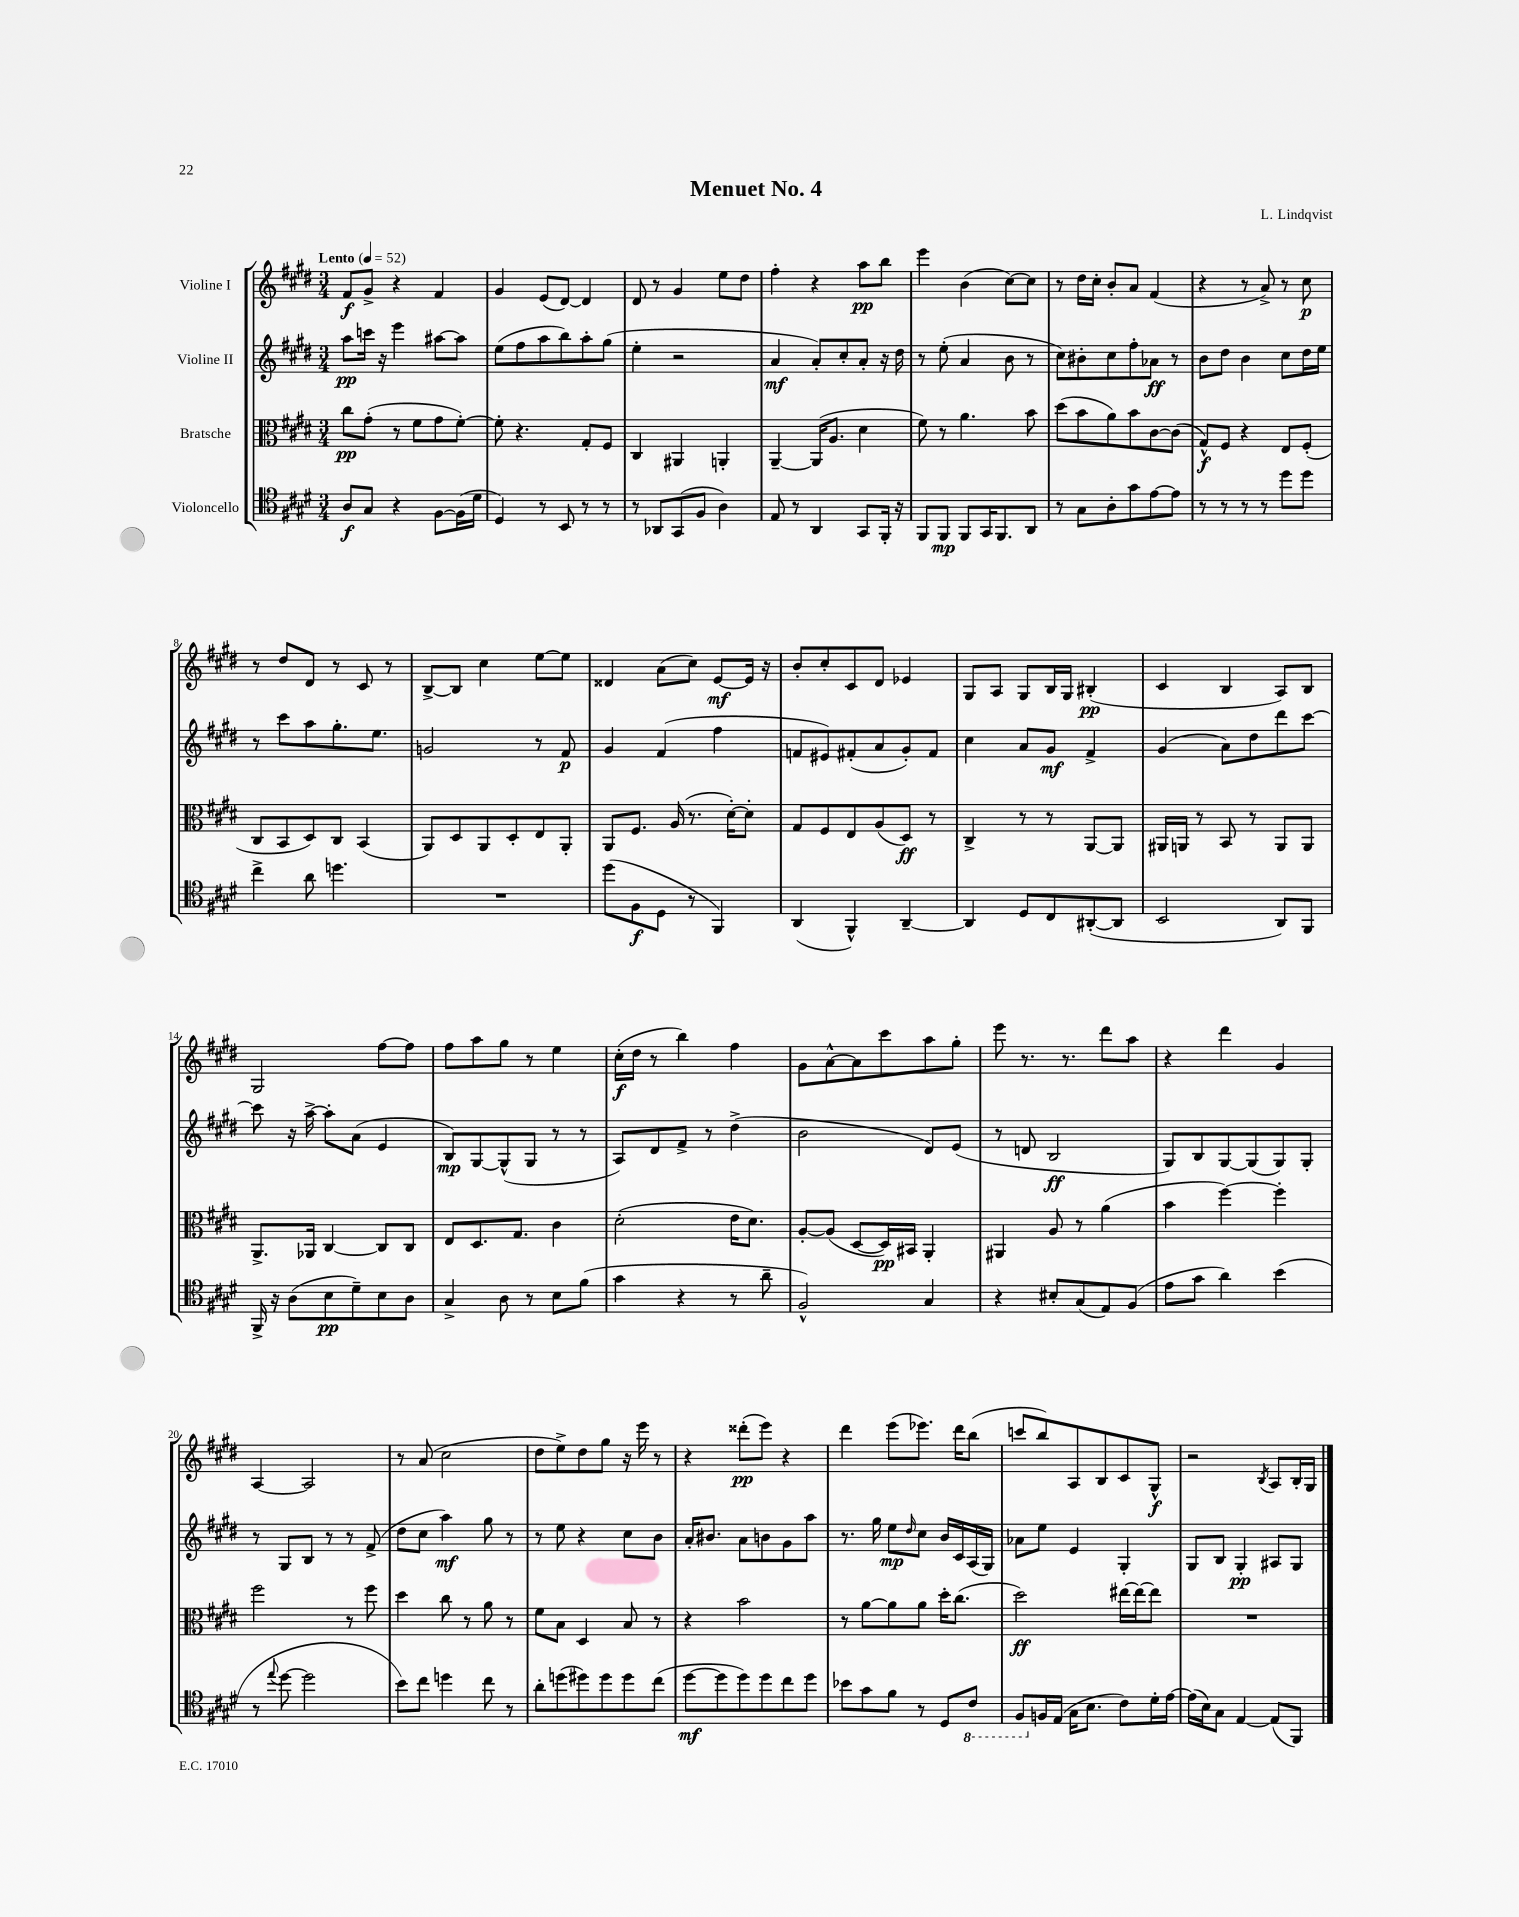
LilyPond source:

\header { title = "Menuet No. 4" composer = "L. Lindqvist" }
<<
\new StaffGroup <<
\new Staff = "s0" \with { instrumentName = "Violine I" } {
    \clef treble \key e \major \numericTimeSignature \time 3/4 \tempo "Lento" 4 = 52
    fis'8\f gis'8-> r4 fis'4 |
    gis'4 e'8( dis'8~) dis'4 |
    dis'8 r8 gis'4 e''8 dis''8 |
    fis''4-. r4 a''8\pp b''8 |
    e'''4 b'4( cis''8~) cis''8 |
    r8 dis''16 cis''16-. b'8-. a'8 fis'4( |
    r4 r8 a'8->) r8 cis''8\p |
    r8 dis''8 dis'8 r8 cis'8 r8 |
    b8~-> b8 cis''4 e''8~ e''8 |
    disis'4 a'8( cis''8) e'8~\mf e'16 r16 |
    b'8-. cis''8-. cis'8 dis'8 ees'4 |
    gis8 a8 gis8 b16 gis16 bis4-.\pp( |
    cis'4 b4 a8) b8 |
    gis2 fis''8~ fis''8 |
    fis''8 a''8 gis''8 r8 e''4 |
    cis''16-.\f( dis''16 r8 b''4) fis''4 |
    gis'8 a'8~-^ a'8 cis'''8 a''8 gis''8-. |
    e'''8 r8. r8. dis'''8 a''8 |
    r4 dis'''4 gis'4 |
    a4~ a2 |
    r8 a'8( cis''2 |
    dis''8 e''8->) dis''8 gis''8 r16 e'''16 r8 |
    r4 disis'''8-.\pp( e'''8) r4 |
    dis'''4 e'''8( ees'''8.) dis'''16 b''8( |
    c'''8 b''8) a8 b8 cis'8 gis8-^\f |
    r2 \acciaccatura { b8 } a8 b16-. gis16 \bar "|." |
}
\new Staff = "s1" \with { instrumentName = "Violine II" } {
    \clef treble \key e \major \numericTimeSignature \time 3/4
    a''8\pp c'''16 r16 e'''4 ais''8~ ais''8 |
    e''8( fis''8 a''8 b''8) a''8-. gis''8( |
    e''4-. r2 |
    a'4\mf a'8-.) cis''8-. a'8-. r16 dis''16 |
    r8 e''8-.( a'4 b'8 r8 |
    cis''8) bis'8-. cis''8 fis''8-. aes'8\ff r8 |
    b'8 dis''8 b'4 cis''8 dis''16 e''16 |
    r8 cis'''8 a''8 gis''8.-. e''8. |
    g'2 r8 fis'8\p |
    gis'4 fis'4( fis''4 |
    f'8 eis'8) fis'8-.( a'8 gis'8-.) fis'8 |
    cis''4 a'8 gis'8\mf fis'4-> |
    gis'4( a'8) dis''8 dis'''8 cis'''8~ |
    cis'''8 r16 a''16~-> a''8-. a'8( e'4 |
    b8\mp) gis8~ gis8-^( gis8 r8 r8 |
    a8) dis'8 fis'8-> r8 dis''4->( |
    b'2 dis'8) e'8( |
    r8 d'8 b2\ff |
    gis8) b8 gis8~ gis8( gis8) gis8-. |
    r8 gis8 b8 r8 r8 fis'8->( |
    dis''8 cis''8 a''4\mf) gis''8 r8 |
    r8 e''8 r4 cis''8 b'8 |
    a'16-. bis'8. a'8 b'8 gis'8 a''8 |
    r8. gis''16 e''8\mp \grace { dis''16 } cis''8 b'16 cis'16 a16( gis16) |
    aes'8 e''8 e'4 gis4-. |
    gis8 b8 gis4-.\pp ais8 gis8 \bar "|." |
}
\new Staff = "s2" \with { instrumentName = "Bratsche" } {
    \clef alto \key e \major \numericTimeSignature \time 3/4
    cis''8\pp gis'8-.( r8 fis'8 gis'8 fis'8~-.) |
    fis'8-. r4. gis8-. fis8 |
    cis4 ais,4 a,4-. |
    a,4~-- a,16( a8. dis'4 |
    fis'8) r8 a'4. b'8 |
    dis''8( b'8 a'8) b'8 cis'8~ cis'8( |
    gis8-^\f) fis8 r4 e8 fis8-.( |
    cis8 b,8 dis8) cis8 b,4( |
    a,8) dis8 a,8 dis8-. e8 a,8-. |
    a,8 fis8. a16( r8. dis'16~-.) dis'8-. |
    gis8 fis8 e8 a8( dis8\ff) r8 |
    cis4-> r8 r8 a,8~ a,8 |
    ais,16 a,16 r8 b,8 r8 a,8 a,8 |
    a,8.-> aes,16 cis4~ cis8 cis8 |
    e8 dis8. gis8. cis'4 |
    dis'2-.( e'16 dis'8.) |
    a8~-. a8( dis8~ dis16\pp) bis,16 a,4-. |
    ais,4 a8 r8 a'4( |
    b'4 fis''4~) fis''4-. |
    fis''2 r8 fis''8 |
    dis''4 cis''8 r8 a'8 r8 |
    fis'8 b8 dis4 b8 r8 |
    r4 b'2 |
    r8 a'8~ a'8 a'8 dis''16-. cis''8.( |
    dis''2\ff) eis''16~ eis''16~ eis''8 |
    R2. \bar "|." |
}
\new Staff = "s3" \with { instrumentName = "Violoncello" } {
    \clef tenor \key e \major \numericTimeSignature \time 3/4
    a8\f gis8 r4 fis8~ fis16( dis'16 |
    dis4) r8 b,8 r8 r8 |
    r8 aes,8 gis,8( fis8 a4) |
    e8 r8 a,4 gis,8 fis,16-. r16 |
    fis,8 fis,8\mp fis,8 gis,16 fis,8. a,8 |
    r8 gis8 a8-. gis'8 e'8~ e'8 |
    r8 r8 r8 r8 dis''8 dis''8 |
    cis''4-> a'8 d''4. |
    R2. |
    dis''8( fis8\f dis8 r8 fis,4) |
    a,4( fis,4-^) a,4~-- |
    a,4 dis8 cis8 ais,8~-.( ais,8 |
    b,2 a,8) fis,8 |
    fis,16-> r16 a8( b8\pp dis'8--) b8 a8 |
    gis4-> a8 r8 b8 fis'8( |
    gis'4 r4 r8 a'8-- |
    fis2-^) gis4 |
    r4 bis8-. gis8( e8) fis8( |
    e'8 gis'8 a'4) b'4( |
    r8 \appoggiatura { e''8 } dis''8~ dis''2 |
    b'8) cis''8 d''4 cis''8 r8 |
    a'8-. d''8( dis''8) dis''8 dis''8 cis''8( |
    dis''8~\mf dis''8 dis''8) dis''8 cis''8 dis''8 |
    bes'8 gis'8 fis'8 r8 dis8 \ottava #-1 cis8 |
    fis,8 \ottava #0 f16 e16( gis16 b8. cis'8) dis'16-. e'16~ |
    e'16( b16) gis8 e4~ e8( fis,8) \bar "|." |
}
>>
>>
